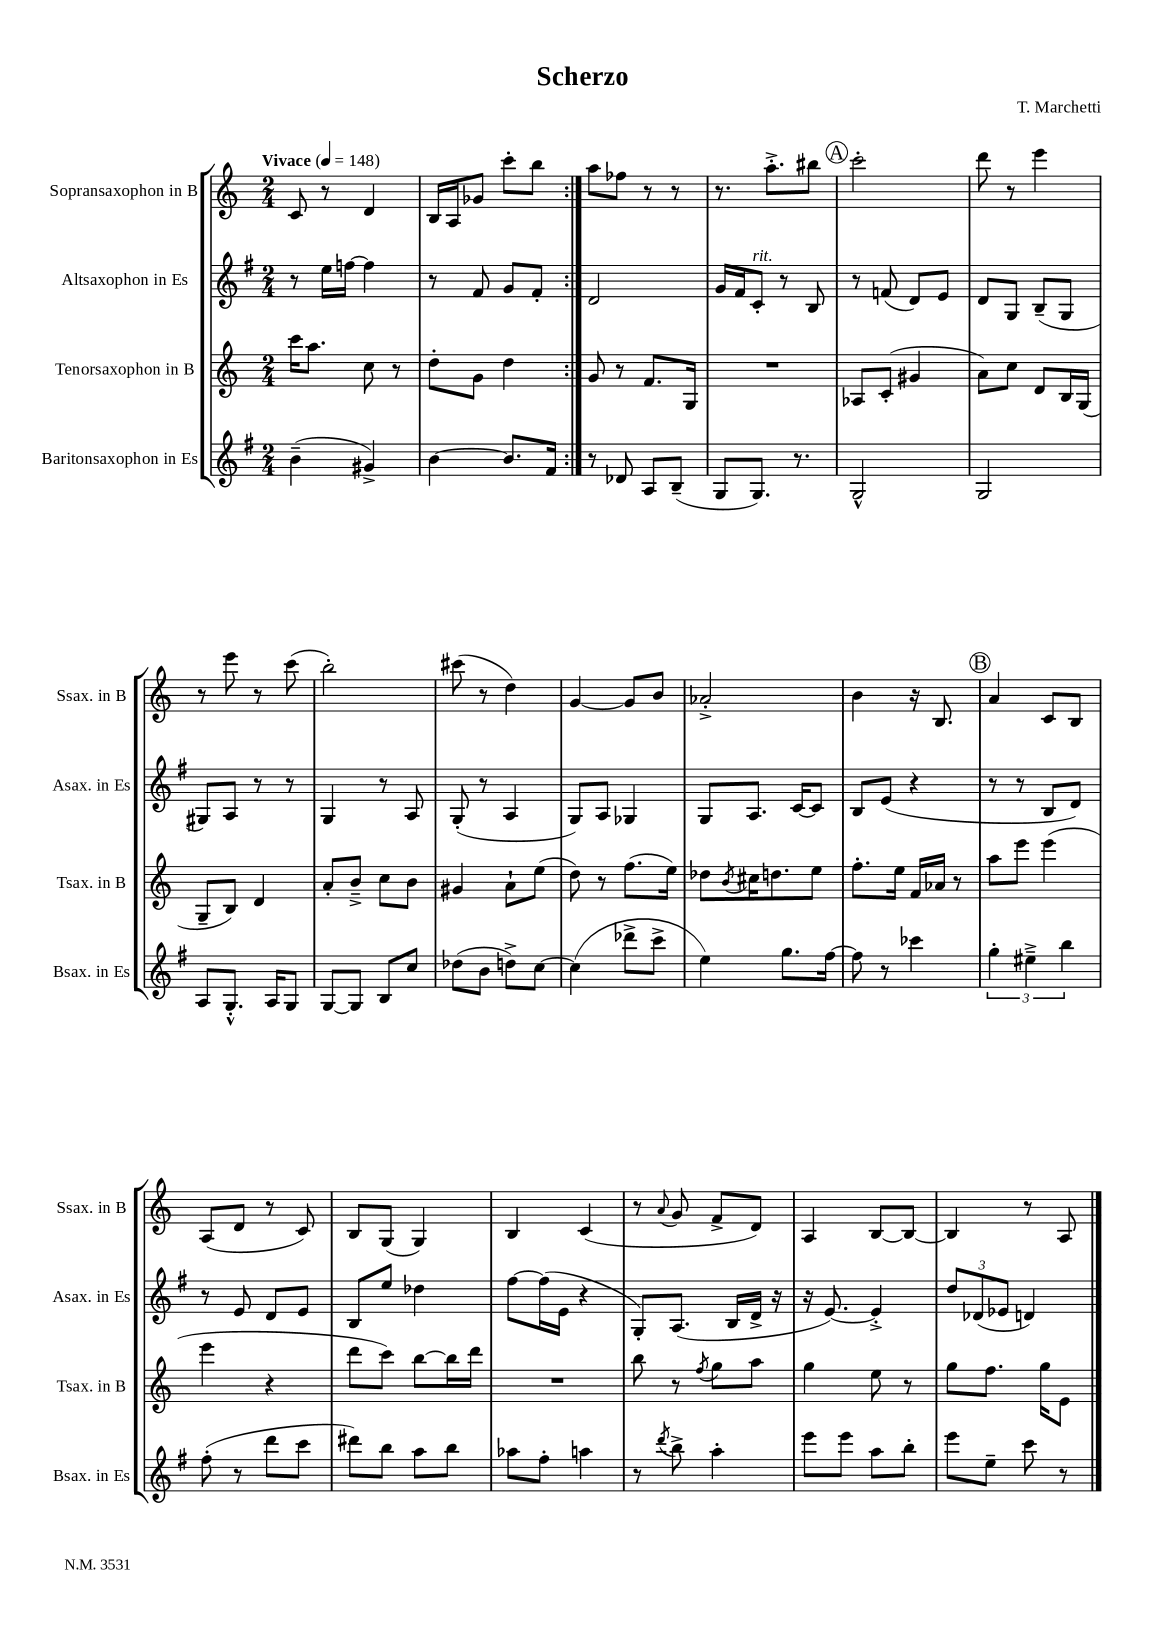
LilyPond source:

\header { title = "Scherzo" composer = "T. Marchetti" }
<<
\new StaffGroup <<
\new Staff = "s0" \with { instrumentName = "Sopransaxophon in B" shortInstrumentName = "Ssax. in B" } {
    \clef treble \key c \major \numericTimeSignature \time 2/4 \tempo "Vivace" 4 = 148
    \repeat volta 2 { c'8 r8 d'4 |
    b16 a16 ges'8 c'''8-. b''8 | }
    a''8 fes''8 r8 r8 |
    r8. a''8.-.-> bis''8 |
    \mark \markup { \circle "A" } c'''2-. |
    d'''8 r8 e'''4 |
    r8 e'''8 r8 c'''8( |
    b''2-.) |
    cis'''8( r8 d''4) |
    g'4~ g'8 b'8 |
    aes'2-.-> |
    b'4 r16 b8. |
    \mark \markup { \circle "B" } a'4 c'8 b8 |
    a8( d'8 r8 c'8) |
    b8 g8( g4) |
    b4 c'4( |
    r8 \appoggiatura { a'8 } g'8 f'8-> d'8) |
    a4 b8~ b8~ |
    b4 r8 a8 \bar "|." |
}
\new Staff = "s1" \with { instrumentName = "Altsaxophon in Es" shortInstrumentName = "Asax. in Es" } {
    \clef treble \key g \major \numericTimeSignature \time 2/4
    \repeat volta 2 { r8 e''16 f''16~ f''4 |
    r8 fis'8 g'8 fis'8-. | }
    d'2 |
    g'16 fis'16 c'8-.^\markup { \italic "rit." } r8 b8 |
    \mark \markup { \circle "A" } r8 f'8( d'8) e'8 |
    d'8 g8 b8--( g8 |
    gis8) a8 r8 r8 |
    g4 r8 a8 |
    g8-.( r8 a4 |
    g8) a8 ges4 |
    g8 a8. c'16~ c'8 |
    b8 e'8( r4 |
    \mark \markup { \circle "B" } r8 r8 b8 d'8) |
    r8 e'8 d'8 e'8 |
    b8 e''8 des''4 |
    fis''8~ fis''16( e'16 r4 |
    g8-.) a8.( b16 d'16-> r16 |
    r16 e'8.~) e'4-.-> |
    \tuplet 3/2 { d''8 des'8( ees'8 } d'4) \bar "|." |
}
\new Staff = "s2" \with { instrumentName = "Tenorsaxophon in B" shortInstrumentName = "Tsax. in B" } {
    \clef treble \key c \major \numericTimeSignature \time 2/4
    \repeat volta 2 { c'''16 a''8. c''8 r8 |
    d''8-. g'8 d''4 | }
    g'8 r8 f'8. g16 |
    R2 |
    \mark \markup { \circle "A" } aes8 c'8-.( gis'4 |
    a'8) c''8 d'8 b16 g16( |
    g8-- b8) d'4 |
    a'8-. b'8---> c''8 b'8 |
    gis'4 a'8-! e''8( |
    d''8) r8 f''8.( e''16) |
    des''8 \acciaccatura { b'8 } cis''16 d''8. e''8 |
    f''8.-. e''16 f'16 aes'16 r8 |
    \mark \markup { \circle "B" } a''8 e'''8 e'''4( |
    e'''4 r4 |
    d'''8 c'''8) b''8~ b''16 d'''16 |
    R2 |
    b''8 r8 \acciaccatura { f''8 } g''8 a''8 |
    g''4 e''8 r8 |
    g''8 f''8. g''16 e'8 \bar "|." |
}
\new Staff = "s3" \with { instrumentName = "Baritonsaxophon in Es" shortInstrumentName = "Bsax. in Es" } {
    \clef treble \key g \major \numericTimeSignature \time 2/4
    \repeat volta 2 { b'4--( gis'4->) |
    b'4~ b'8. fis'16 | }
    r8 des'8 a8 b8--( |
    g8 g8.) r8. |
    \mark \markup { \circle "A" } g2-^ |
    g2 |
    a8 g8.-.-^ a16 g8 |
    g8~ g8 b8 c''8 |
    des''8( b'8 d''8->) c''8~ |
    c''4( des'''8-> c'''8-> |
    e''4) g''8. fis''16~ |
    fis''8 r8 ces'''4 |
    \mark \markup { \circle "B" } \tuplet 3/2 { g''4-. eis''4---> b''4 } |
    fis''8-.( r8 d'''8 c'''8 |
    dis'''8) b''8 a''8 b''8 |
    aes''8 fis''8-. a''4 |
    r8 \acciaccatura { d'''8 } b''8-> a''4-. |
    e'''8 e'''8 a''8 b''8-. |
    e'''8 e''8-- c'''8 r8 \bar "|." |
}
>>
>>
\layout { \context { \Score \remove "Bar_number_engraver" } }
